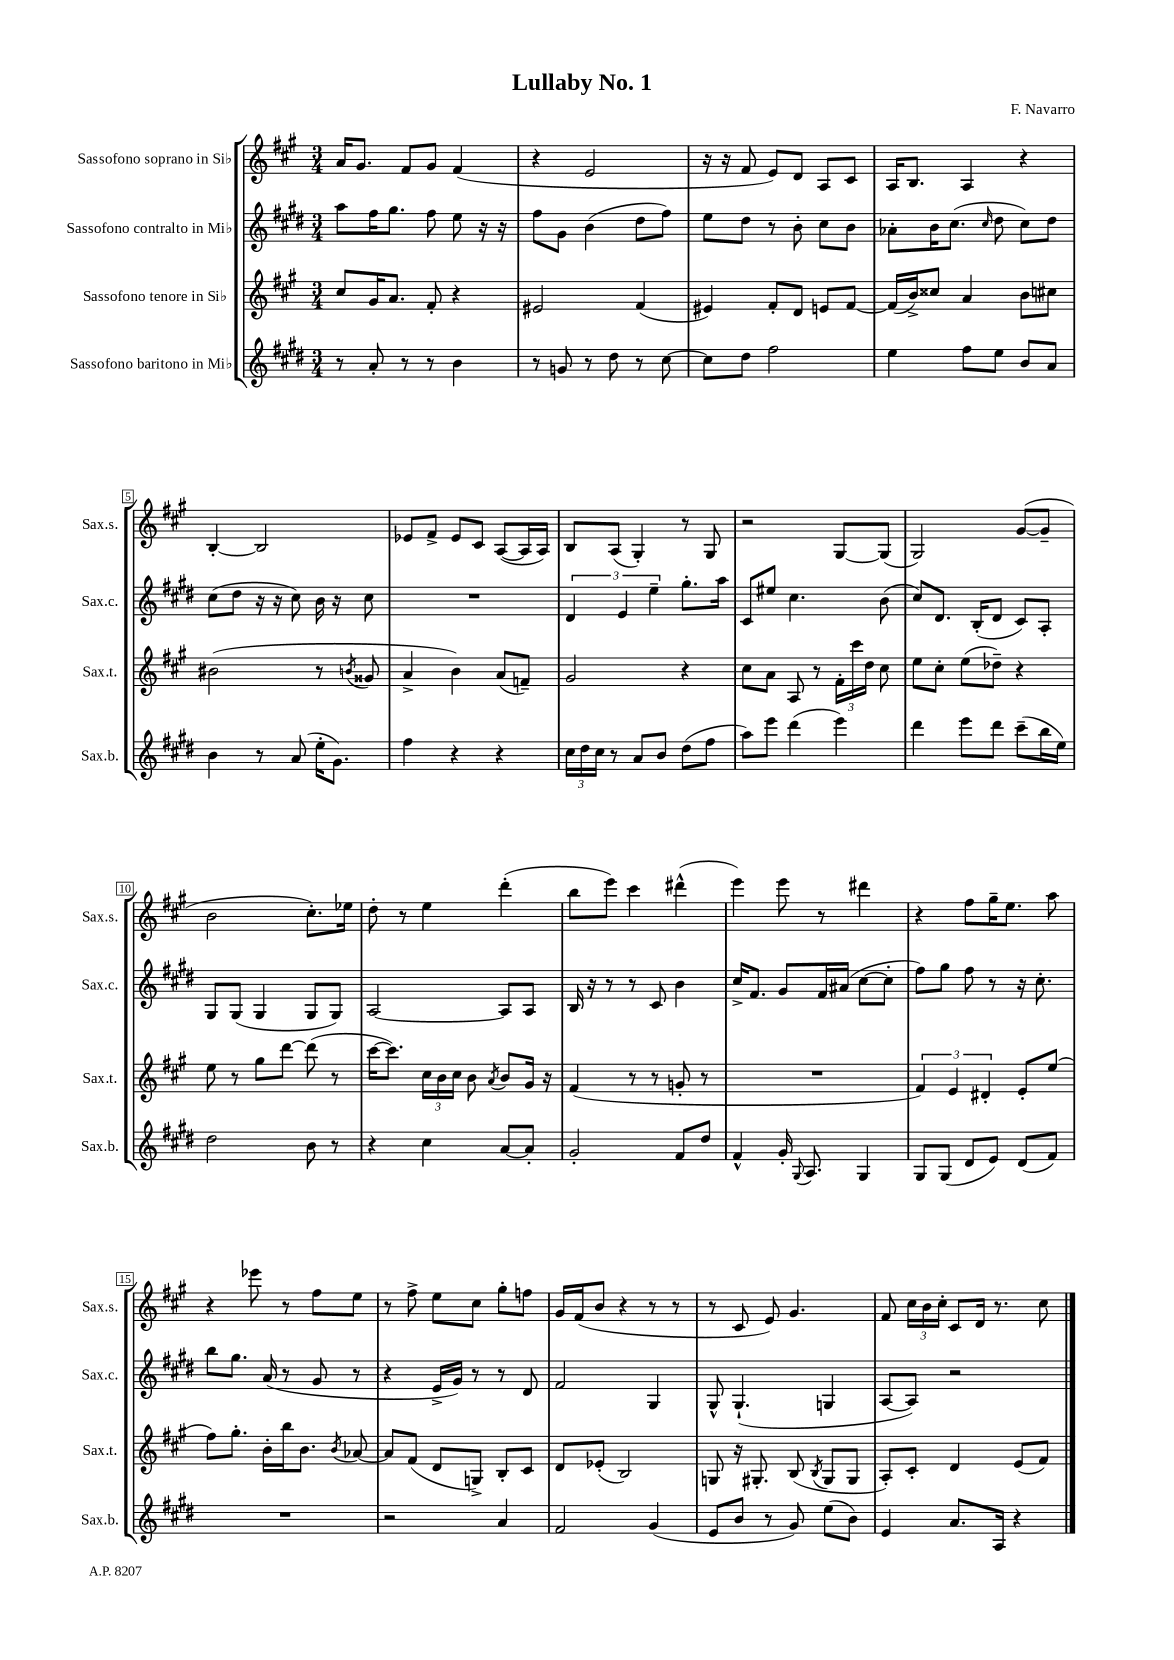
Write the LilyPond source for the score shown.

\header { title = "Lullaby No. 1" composer = "F. Navarro" }
<<
\new StaffGroup <<
\new Staff = "s0" \with { instrumentName = "Sassofono soprano in Sib" shortInstrumentName = "Sax.s." } {
    \clef treble \key a \major \numericTimeSignature \time 3/4
    \autoBeamOff a'16[ gis'8.] fis'8[ gis'8] fis'4( |
    r4 e'2 |
    r16 r16 fis'8 e'8[) d'8] a8[ cis'8] |
    a16[ b8.] a4 r4 |
    b4~-. b2 |
    ees'8[ fis'8]-> ees'8[ cis'8] a8[~( a16 a16]) |
    b8[ a8]( gis4-.) r8 gis8 |
    r2 gis8[~ gis8]( |
    gis2) gis'8[~( gis'8]-- |
    b'2 cis''8.[-.) ees''16] |
    d''8-. r8 e''4 d'''4-.( |
    b''8[ e'''8]) cis'''4 dis'''4-^( |
    e'''4) e'''8 r8 dis'''4 |
    r4 fis''8[ gis''16-- e''8.] a''8 |
    r4 ees'''8 r8 fis''8[ e''8] |
    r8 fis''8-> e''8[ cis''8] gis''8[-. f''8] |
    gis'16[ fis'16( b'8] r4 r8 r8 |
    r8 cis'8 e'8) gis'4. |
    fis'8 \tuplet 3/2 { cis''16[ b'16 cis''16]-. } cis'8[ d'16] r8. cis''8 \bar "|." |
}
\new Staff = "s1" \with { instrumentName = "Sassofono contralto in Mib" shortInstrumentName = "Sax.c." } {
    \clef treble \key e \major \numericTimeSignature \time 3/4
    \autoBeamOff a''8[ fis''16 gis''8.] fis''8 e''8 r16 r16 |
    fis''8[ gis'8] b'4( dis''8[ fis''8]) |
    e''8[ dis''8] r8 b'8-. cis''8[ b'8] |
    aes'8[-. b'16 cis''8.]( \grace { cis''16 } dis''8 cis''8[) dis''8] |
    cis''8[( dis''8] r16 r16 cis''8) b'16 r16 cis''8 |
    R2. |
    \tuplet 3/2 { dis'4 e'4 e''4-- } gis''8.[-. a''16] |
    cis'8[ eis''8] cis''4. b'8( |
    cis''8[) dis'8.] b16[-.( dis'8] cis'8[) a8]-. |
    gis8[ gis8]( gis4 gis8[ gis8]) |
    a2~ a8[ a8] |
    b16 r16 r8 r8 cis'8 b'4 |
    cis''16[-> fis'8.] gis'8[ fis'16 ais'16]( cis''8[~ cis''8]-. |
    fis''8[) gis''8] fis''8 r8 r16 cis''8.-. |
    b''8[ gis''8.] a'16( r8 gis'8 r8 |
    r4 e'16[-> gis'16]) r8 r8 dis'8 |
    fis'2 gis4 |
    gis8-^ gis4.-!( g4 |
    a8[~ a8]) r2 \bar "|." |
}
\new Staff = "s2" \with { instrumentName = "Sassofono tenore in Sib" shortInstrumentName = "Sax.t." } {
    \clef treble \key a \major \numericTimeSignature \time 3/4
    \autoBeamOff cis''8[ gis'16 a'8.] fis'8-. r4 |
    eis'2 fis'4( |
    eis'4) fis'8[-. d'8] e'8[ fis'8]~ |
    fis'16[( b'16->) cisis''8] a'4 b'8[ cis''8] |
    bis'2( r8 \acciaccatura { b'8 } gisis'8 |
    a'4-> b'4) a'8[( f'8]--) |
    gis'2 r4 |
    cis''8[ a'8] a8 r8 \tuplet 3/2 { fis'16[-. cis'''16 d''16] } cis''8 |
    e''8[ cis''8]-. e''8[( des''8]--) r4 |
    e''8 r8 gis''8[ d'''8]~ d'''8( r8 |
    cis'''16[~ cis'''8.]) \tuplet 3/2 { cis''16[ b'16 cis''16] } b'8 \acciaccatura { a'8 } b'8[ gis'16] r16 |
    fis'4( r8 r8 g'8-. r8 |
    R2. |
    \tuplet 3/2 { fis'4) e'4 dis'4-. } e'8[-. e''8]( |
    fis''8[) gis''8.]-. b'16[-. b''16 b'8.] \acciaccatura { b'8 } aes'8~ |
    aes'8[ fis'8]( d'8[ g8]->) b8[-. cis'8] |
    d'8[ ees'8]-.( b2) |
    g8 r16 gis8.-. b8( \acciaccatura { b8 } gis8[ gis8] |
    a8[-.) cis'8]-. d'4 e'8[( fis'8]) \bar "|." |
}
\new Staff = "s3" \with { instrumentName = "Sassofono baritono in Mib" shortInstrumentName = "Sax.b." } {
    \clef treble \key e \major \numericTimeSignature \time 3/4
    \autoBeamOff r8 a'8-. r8 r8 b'4 |
    r8 g'8 r8 dis''8 r8 cis''8~ |
    cis''8[ dis''8] fis''2 |
    e''4 fis''8[ e''8] b'8[ a'8] |
    b'4 r8 a'8( e''16[-. gis'8.]) |
    fis''4 r4 r4 |
    \tuplet 3/2 { cis''16[ dis''16 cis''16] } r8 a'8[ b'8] dis''8[( fis''8] |
    a''8[) e'''8] dis'''4( e'''4) |
    dis'''4 e'''8[ dis'''8] cis'''8[--( b''16 e''16]) |
    dis''2 b'8 r8 |
    r4 cis''4 a'8[~ a'8]-. |
    gis'2-. fis'8[ dis''8] |
    fis'4-^ gis'16-. \appoggiatura { gis8 } a8. gis4 |
    gis8[ gis8]( dis'8[ e'8]) dis'8[( fis'8]) |
    R2. |
    r2 a'4 |
    fis'2 gis'4( |
    e'8[ b'8] r8 gis'8) e''8[( b'8]) |
    e'4 a'8.[ a16] r4 \bar "|." |
}
>>
>>
\layout { \context { \Score \override BarNumber.stencil = #(make-stencil-boxer 0.1 0.3 ly:text-interface::print) } }
